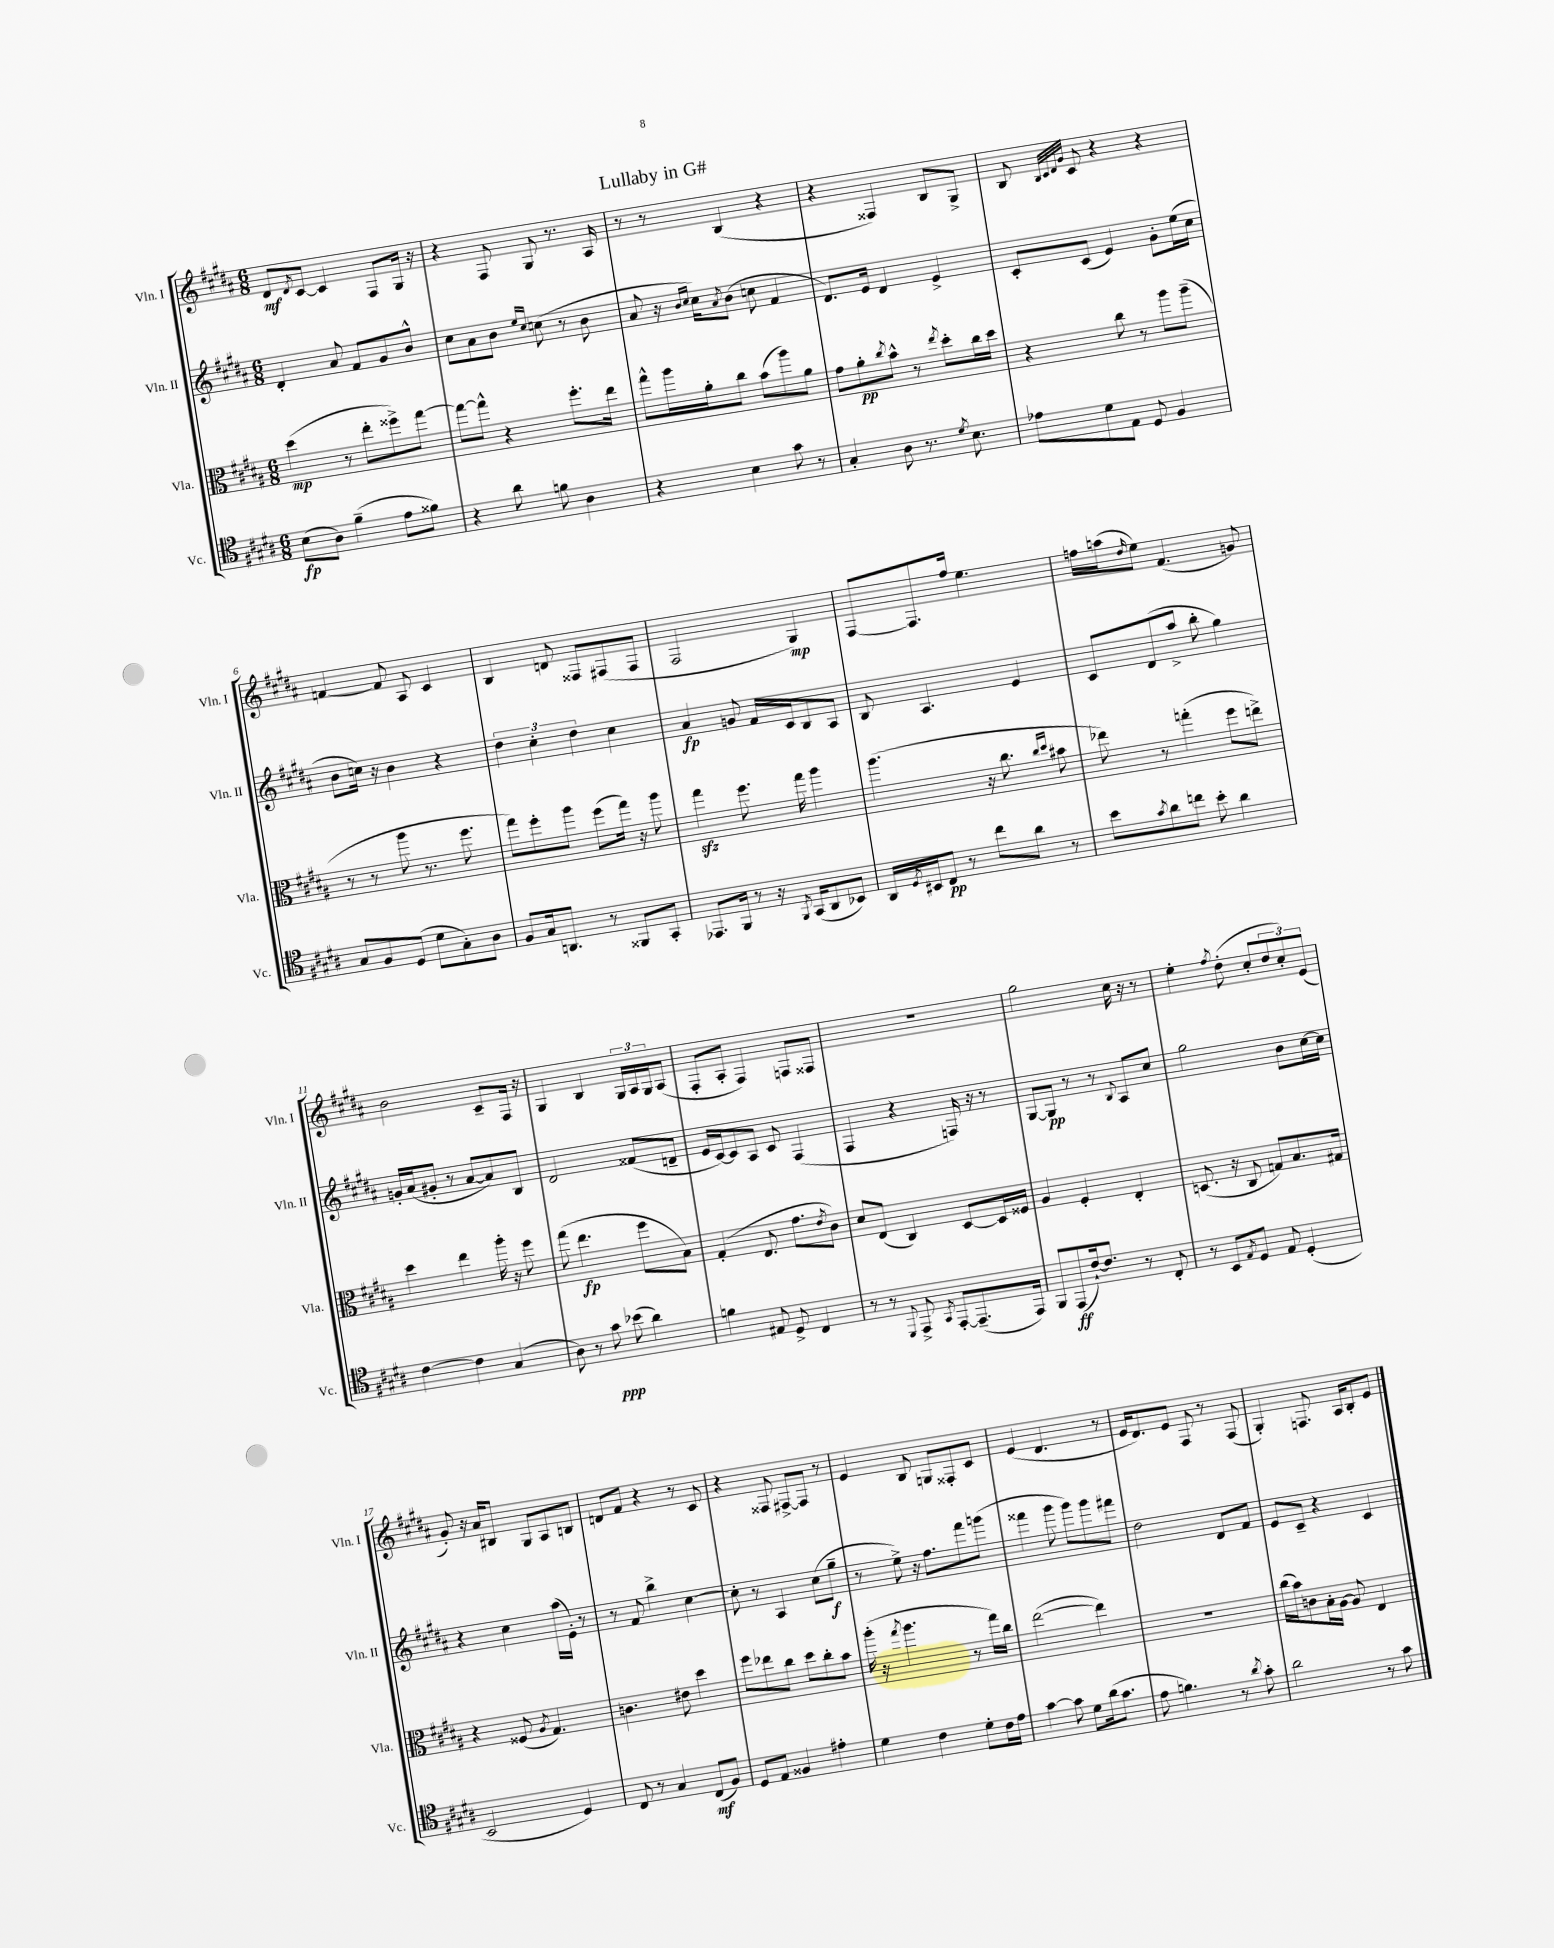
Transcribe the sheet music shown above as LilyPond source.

\header { title = "Lullaby in G#" }
<<
\new StaffGroup <<
\new Staff = "s0" \with { instrumentName = "Vln. I" shortInstrumentName = "Vln. I" } {
    \clef treble \key b \major \numericTimeSignature \time 6/8
    dis'8\mf \acciaccatura { dis'8 } cis'8~ cis'4 fis8 gis16 r16 |
    r4 fis8 gis8 r8. ais16 |
    r8 r8 b4( r4 |
    r4 fisis4) b8 gis8-> |
    b8 \grace { b32 cis'32 dis'32 gis'32 } cis'8 r4 r4 |
    f'4~ f'8 ais8 cis'4 |
    b4 d'8 fisis8 fis8( fis8 |
    fis2 gis4\mp) |
    fis8~ fis8. fis''16 e''4. |
    f''16 a''16( \grace { dis''16 } e''8) fis'4.( g'8) |
    b'2 cis'8-- fis16 r16 |
    gis4 b4 \tuplet 3/2 { gis16 ais16 gis16 } ais8( |
    fis8-. ais8-. fis4) f8 fisis8 |
    R2. |
    gis''2 cis''16 r16 r8 |
    e''4-. \acciaccatura { fis''8 } dis''8-.( cis''8-. \tuplet 3/2 { dis''8 cis''8-.) e'8( } |
    gis'8-.) r16 ais'16 bis8 gis8 ais8 b8 |
    d'8 fis'8 r4 r8 cis'8 |
    r4 fisis8 fis8~-> fis8 r8 |
    e'4 b8 g8 fisis8-. cis'8 |
    e'4( dis'4. r8 |
    e'16 dis'8.) e'8 fis8 r8 fis8( |
    gis4-.) f8. ais16 b8-. e'8 \bar "|." |
}
\new Staff = "s1" \with { instrumentName = "Vln. II" shortInstrumentName = "Vln. II" } {
    \clef treble \key b \major \numericTimeSignature \time 6/8
    dis'4-. ais'8 fis'8 gis'8 b'8-^ |
    cis''8 ais'8 b'8 \grace { e''16 cis''16 } c''8( r8 b'8 |
    ais'8 r16 \grace { b'16 cis''16 } cis''16) \acciaccatura { ais'8 } b'8( c''8 fis'4 |
    dis'8.) e'16 dis'4 e'4-> |
    cis'8-. cis'8( e'4) gis'8-. e''16( cis''16 |
    b'8 c''16) r16 b'4 r4 |
    \tuplet 3/2 { dis''4 cis''4-. dis''4 } cis''4 |
    ais'4\fp g'8 fis'16 cis'16 b8 ais8 |
    b8 ais4. e'4 |
    cis'8 dis'8( ais''8-> b''8-. gis''4) |
    g'16-. ais'16( gis'8-. r8 ais'8~ ais'8) b8 |
    dis'2 fisis'8( d'8-- |
    e'16 cis'16~) cis'8 ais8 cis'8 fis4( |
    fis4 r4 f16) r16 r8 |
    gis8~ gis8\pp r8 r8 \appoggiatura { b8 } ais8 cis''8 |
    gis''2 b'8 cis''16~ cis''16 |
    r4 cis''4 ais''16( e'16-.) r8 |
    r8 fis'8 b''4-> cis''4~ |
    cis''8-. r8 ais4 cis''8( gis''8--\f |
    r8 e''8->) r16 fis''8. fis'''8 g'''8( |
    fisis'''4 gis'''8 gis'''8) gis'''8 fis'''8 |
    dis''2 dis'8 fis'8 |
    e'8 cis'8-- r4 cis'4 \bar "|." |
}
\new Staff = "s2" \with { instrumentName = "Vla." shortInstrumentName = "Vla." } {
    \clef alto \key b \major \numericTimeSignature \time 6/8
    dis''4\mp( r8 e''8-. fisis''8->) gis''8~ |
    gis''8~ gis''8-^ r4 fis''8.-. e''16 |
    gis''8-^ ais''16 ais'16-. cis''8 b'8( ais''8) ais'8 |
    gis'8 ais'8-.\pp \acciaccatura { cis''8 } b'8-^ r8 \acciaccatura { e''8 } dis''8-. cis''16 dis''16 |
    r4 cis''8 r8 ais''8 ais''8--( |
    r8 r8 ais''8 r8. fis''8. |
    gis''8) fis''8-. ais''8 fis''8( gis''16) r16 ais''8 |
    gis''4\sfz fis''8. gis''16 ais''4 |
    ais''4.( r16 cis''8. \grace { cis''16 dis''16 } bis'8 |
    ees''8) r8 g''4-.( fis''8 e''8->) |
    dis''4 e''4 ais''16-. r16 fis''8 |
    gis''8( e''4.\fp fis''8 b8) |
    gis4-.( e8. gis'8. \acciaccatura { e'8 } cis'8) |
    dis'8 e8( cis4) dis8~ dis16 fisis16 |
    ais4 fis4-. e4-. |
    d8.( r16 cis8 g8) b8. gis16 |
    r4 fisis8( \acciaccatura { ais8 } gis4.) |
    c'4. eis'8 dis''4 |
    fis''8 ees''8 cis''8 dis''8 cis''8-. b'8 |
    ais''16-.( r16 \acciaccatura { gis''8 } ais''4. r8 gis''16) cis''16 |
    e''2~( e''4) |
    R2. |
    cis''16( b'16) c'8 b16-. ais16~ ais8 e4 \bar "|." |
}
\new Staff = "s3" \with { instrumentName = "Vc." shortInstrumentName = "Vc." } {
    \clef tenor \key b \major \numericTimeSignature \time 6/8
    b8\fp( ais8) fis'4--( e'8 fisis'8) |
    r4 ais'8 f'8 ais4 |
    r4 b4 gis'8 r8 |
    gis4-. ais8 r8. \acciaccatura { dis'8 } b8. |
    ees'8 dis'8 e8 dis8 fis4 |
    gis8 fis8 dis8( dis'8 gis8-.) ais8 |
    fis8 gis16 a,8. r8 fisis,8 gis,8-. |
    ees,8. fis,16 r8 r16 \acciaccatura { fis,8 } gis,16( ais,8 bes,8) |
    ais,16 \acciaccatura { dis8 } bis,16 cis8\pp r8 cis''8 ais'8 r8 |
    b'8 \acciaccatura { gis'8 } ais'8 c''8 b'8-. ais'4 |
    cis'4~ cis'4 gis4( |
    ais8) r8 gis'8\ppp bes'8( ais'4) |
    f'4 eis8 dis8-> cis4 |
    r8 r8 \appoggiatura { dis,8 } e,8-> \acciaccatura { gis,8 } e,8~-. e,8.--( e,16) |
    fis,8 e,8\ff( cis'16~-!) cis'8. r8 cis8-. |
    r8 b,8 \acciaccatura { e8 } dis8 e8 dis4-.( |
    b,2 dis4) |
    cis8 r8 gis4 cis8\mf( fis8) |
    dis8 e8 fisis4 eis'4-. |
    dis'4 cis'4 dis'8-. cis'16 e'16 |
    gis'4~ gis'8 dis'8 ais'16( gis'8. |
    e'8 f'4.) r8 \acciaccatura { ais'8 } gis'8-. |
    ais'2 r8 gis'8 \bar "|." |
}
>>
>>
